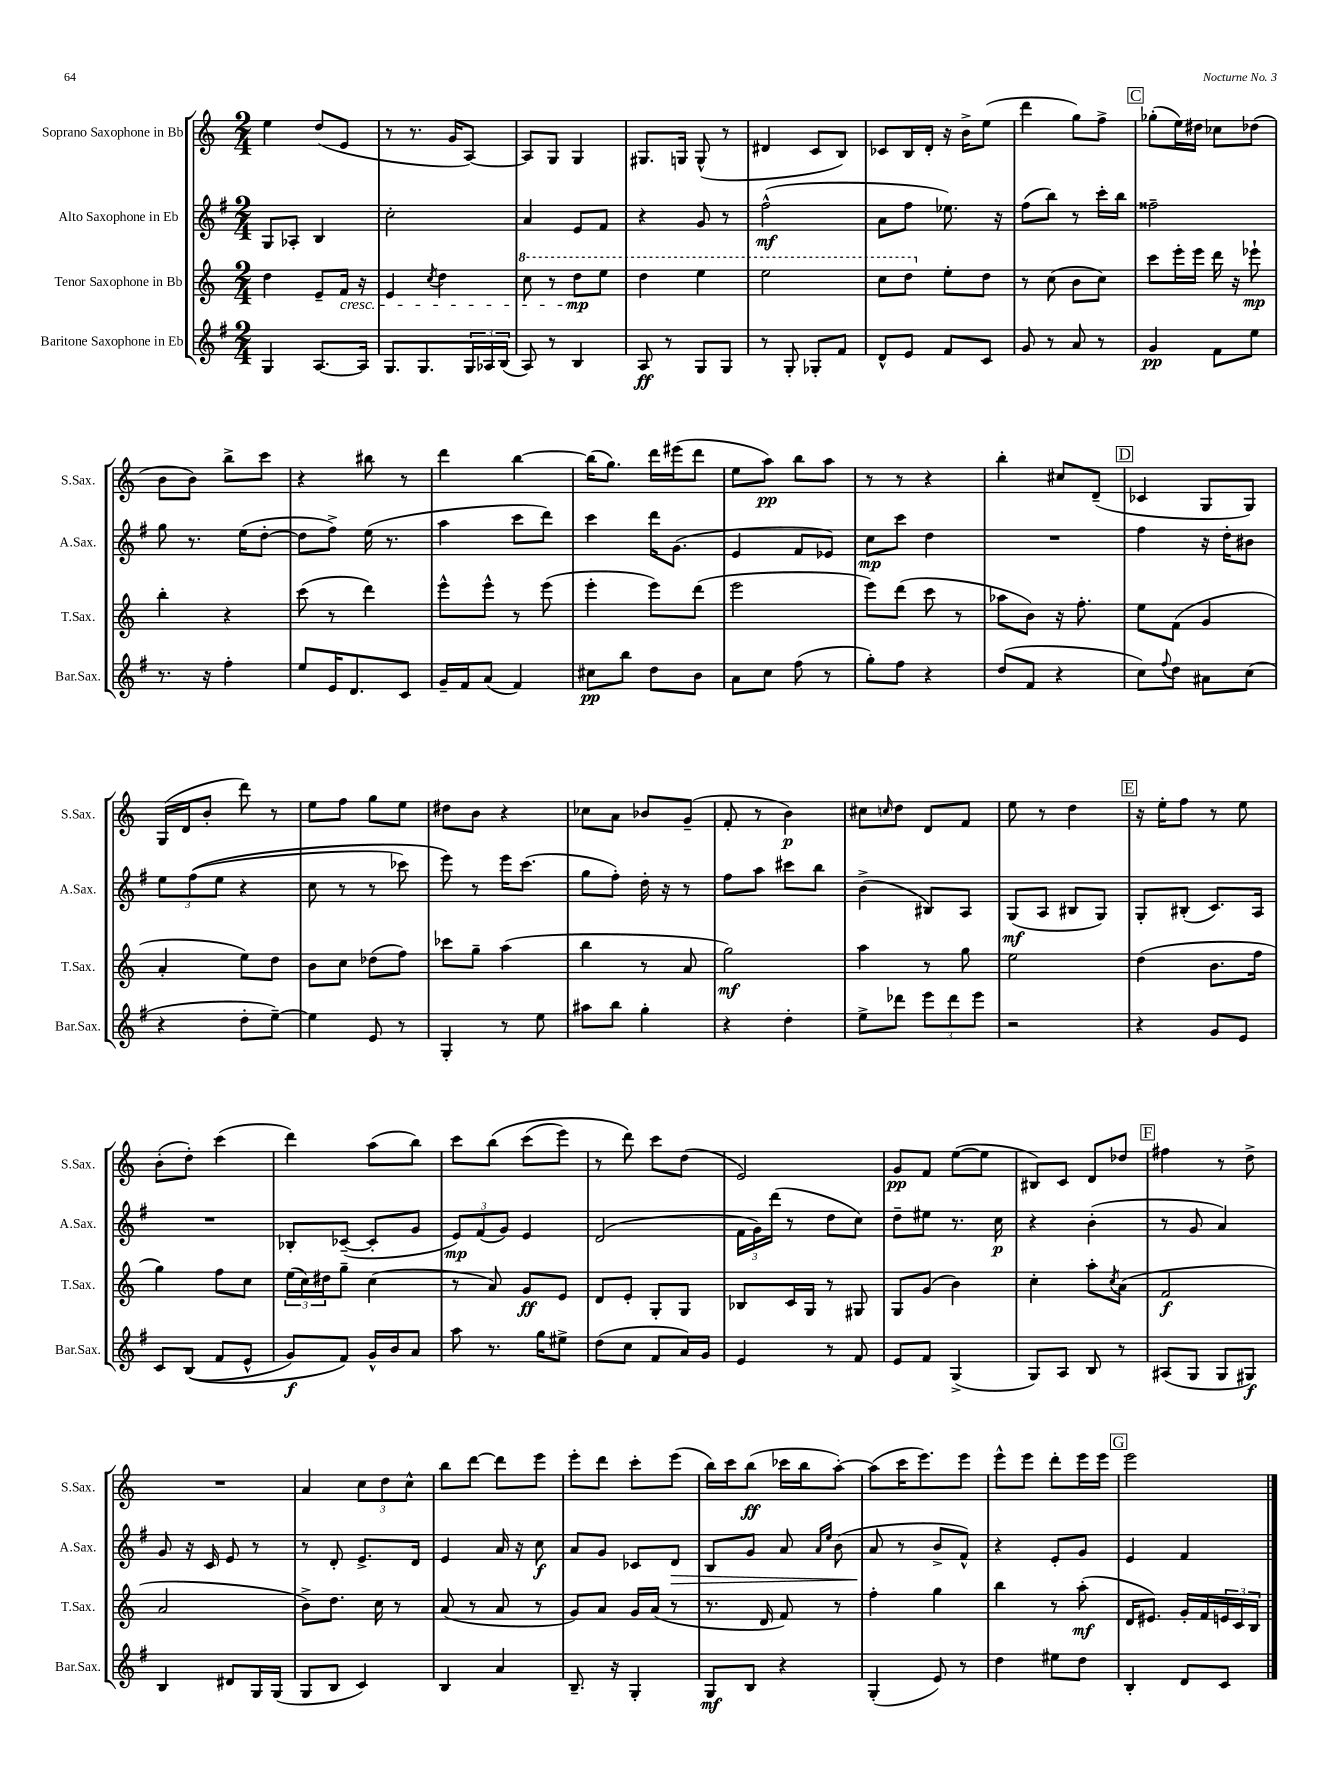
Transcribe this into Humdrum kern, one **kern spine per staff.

**kern	**dynam	**kern	**dynam	**kern	**dynam	**kern	**dynam
*part4	*part4	*part3	*part3	*part2	*part2	*part1	*part1
*staff4	*staff4	*staff3	*staff3	*staff2	*staff2	*staff1	*staff1
*I"Baritone Saxophone in Eb	*	*I"Tenor Saxophone in Bb	*	*I"Alto Saxophone in Eb	*	*I"Soprano Saxophone in Bb	*
*I'Bar.Sax.	*	*I'T.Sax.	*	*I'A.Sax.	*	*I'S.Sax.	*
*clefG2	*	*clefG2	*	*clefG2	*	*clefG2	*
*k[f#]	*	*k[]	*	*k[f#]	*	*k[]	*
*M2/4	*	*M2/4	*	*M2/4	*	*M2/4	*
=35	=35	=35	=35	=35	=35	=35	=35
4G/	.	4dd\	.	8G/L	.	4ee\	.
.	.	.	.	8A-X'/J	.	.	.
[8.A/L	.	8e~/L	.	4B/	.	(8dd/L	.
!	!	!LO:TX:b:i:t=cresc.	!	!	!	!	!
.	.	16f/Jk	.	.	.	8e/J	.
16A/Jk]	.	16r	.	.	.	.	.
=36	=36	=36	=36	=36	=36	=36	=36
8.G/L	.	4e/	.	2cc'\	.	8r	.
.	.	.	.	.	.	8.r	.
8.G/	.	.	.	.	.	.	.
.	.	8qcc/	.	.	.	.	.
.	.	4dd\	.	.	.	.	.
.	.	.	.	.	.	16g/KL	.
24G/L	.	.	.	.	.	[8A/J)	.
24A-X/	.	.	.	.	.	.	.
(24B/JJ	.	.	.	.	.	.	.
=37	=37	=37	=37	=37	=37	=37	=37
*	*	*8va	*	*	*	*	*
8A/)	.	8ccc\	.	4a/	.	8A/L]	.
8r	.	8r	.	.	.	8G/J	.
4B/	.	8ddd\L	mp	8e/L	.	4G/	.
.	.	8eee\J	.	8f#/J	.	.	.
=38	=38	=38	=38	=38	=38	=38	=38
8A/	ff	4ddd\	.	4r	.	8.G#X/L	.
8r	.	.	.	.	.	.	.
.	.	.	.	.	.	16Gn/Jk	.
8G/L	.	4eee\	.	8g/	.	(8G^^/	.
8G/J	.	.	.	8r	.	8r	.
=39	=39	=39	=39	=39	=39	=39	=39
8r	.	2eee\	.	(2ff#^^\	mf	4d#X/	.
8G'/	.	.	.	.	.	.	.
8G-X'/L	.	.	.	.	.	8c/L	.
8f#/J	.	.	.	.	.	8B/J)	.
=40	=40	=40	=40	=40	=40	=40	=40
8d^^/L	.	8ccc\L	.	8a\L	.	8c-X/L	.
8e/J	.	8ddd\J	.	8ff#\J	.	16B/L	.
.	.	.	.	.	.	16d'/JJ	.
*	*	*X8va	*	*	*	*	*
8f#/L	.	8ee'\L	.	8.ee-X\)	.	16r	.
.	.	.	.	.	.	16b^\KL	.
8c/J	.	8dd\J	.	.	.	(8ee\J	.
.	.	.	.	16r	.	.	.
=41	=41	=41	=41	=41	=41	=41	=41
8g/	.	8r	.	(8ff#\L	.	4ddd\	.
8r	.	(8cc\	.	8bb\J)	.	.	.
8a/	.	8b\L	.	8r	.	8gg\L)	.
8r	.	8cc\J)	.	16ccc'\LL	.	8ff^\J	.
.	.	.	.	16bb\JJ	.	.	.
!!LO:REH:place=s1:t=C
=42	=42	=42	=42	=42	=42	=42	=42
4g/	pp	8ccc\L	.	2ff##X~\	.	(8gg-X'\L	.
.	.	16eee'\L	.	.	.	16ee\L)	.
.	.	16eee\JJ	.	.	.	16dd#X\JJ	.
8f#\L	.	16ddd\	.	.	.	8cc-X\L	.
.	.	16r	.	.	.	.	.
8ee\J	.	8eee-X`\	mp	.	.	(8dd-X\J	.
!!LO:LB:g=z
=43	=43	=43	=43	=43	=43	=43	=43
8.r	.	4bb'\	.	8gg\	.	8b\L	.
.	.	.	.	8.r	.	8b\J)	.
16r	.	.	.	.	.	.	.
4ff#'\	.	4r	.	.	.	8bb^\L	.
.	.	.	.	(16ee\KL	.	.	.
.	.	.	.	[8dd'\J	.	8ccc\J	.
=44	=44	=44	=44	=44	=44	=44	=44
8ee/L	.	(8ccc\	.	8dd\L]	.	4r	.
16e/K	.	8r	.	8ff#^\J)	.	.	.
8.d/	.	.	.	.	.	.	.
.	.	4ddd\)	.	(16ee\	.	8bb#X\	.
.	.	.	.	8.r	.	.	.
8c/J	.	.	.	.	.	8r	.
=45	=45	=45	=45	=45	=45	=45	=45
16g~/LL	.	8eee^^\L	.	4aa\	.	4ddd\	.
16f#/J	.	.	.	.	.	.	.
(8a/J	.	8eee^^\J	.	.	.	.	.
4f#/)	.	8r	.	8ccc\L	.	[4bb\	.
.	.	(8eee\	.	8ddd\J)	.	.	.
=46	=46	=46	=46	=46	=46	=46	=46
8cc#X\L	pp	4eee'\	.	4ccc\	.	(16bb\KL]	.
.	.	.	.	.	.	8.gg\J)	.
8bb\J	.	.	.	.	.	.	.
8dd\L	.	8eee\L)	.	16ddd\KL	.	16ddd\LL	.
.	.	.	.	(8.g\J	.	(16eee#X\J	.
8b\J	.	(8ddd\J	.	.	.	8ddd\J	.
=47	=47	=47	=47	=47	=47	=47	=47
8a\L	.	2eee\	.	4e/	.	8ee\L	.
8cc\J	.	.	.	.	.	8aa\J)	pp
(8ff#\	.	.	.	8f#/L	.	8bb\L	.
8r	.	.	.	8e-X/J)	.	8aa\J	.
=48	=48	=48	=48	=48	=48	=48	=48
8gg'\L)	.	8eee\L)	.	8cc\L	mp	8r	.
8ff#\J	.	(8ddd\J	.	8ccc\J	.	8r	.
4r	.	8ccc\	.	4dd\	.	4r	.
.	.	8r	.	.	.	.	.
=49	=49	=49	=49	=49	=49	=49	=49
(8dd/L	.	8aa-X\L	.	2r	.	4bb'\	.
8f#/J	.	8b\J)	.	.	.	.	.
4r	.	16r	.	.	.	8cc#X/L	.
.	.	8.ff'\	.	.	.	.	.
.	.	.	.	.	.	(8d~/J	.
!!LO:REH:place=s1:t=D
=50	=50	=50	=50	=50	=50	=50	=50
8cc\L)	.	8ee\L	.	4ff#\	.	4c-X/	.
8qqff#/	.	.	.	.	.	.	.
8dd\J	.	(8f\J	.	.	.	.	.
8a#X\L	.	4g/	.	16r	.	8G/L	.
.	.	.	.	16dd'\KL	.	.	.
(8cc\J	.	.	.	8b#X\J	.	8G/J)	.
!!LO:LB:g=z
=51	=51	=51	=51	=51	=51	=51	=51
4r	.	4a'/	.	12ee\L	.	(16G/LL	.
.	.	.	.	.	.	16d/J	.
.	.	.	.	((12ff#\	.	.	.
.	.	.	.	.	.	8b'/J	.
.	.	.	.	12ee\J	.	.	.
8dd'\L	.	8ee\L)	.	4r	.	8ddd\)	.
[8ee~\J)	.	8dd\J	.	.	.	8r	.
=52	=52	=52	=52	=52	=52	=52	=52
4ee\]	.	8b\L	.	8cc\	.	8ee\L	.
.	.	8cc\J	.	8r	.	8ff\J	.
8e/	.	(8dd-X\L	.	8r	.	8gg\L	.
8r	.	8ff\J)	.	8ccc-X\)	.	8ee\J	.
=53	=53	=53	=53	=53	=53	=53	=53
4G'/	.	8ccc-X\L	.	8eee\)	.	8dd#X\L	.
.	.	8gg~\J	.	8r	.	8b\J	.
8r	.	(4aa\	.	16eee\KL	.	4r	.
.	.	.	.	(8.ccc\J	.	.	.
8ee\	.	.	.	.	.	.	.
=54	=54	=54	=54	=54	=54	=54	=54
8aa#X\L	.	4bb\	.	8gg\L	.	8cc-X\L	.
8bb\J	.	.	.	8ff#'\J)	.	8a\J	.
4gg'\	.	8r	.	16dd'\	.	8b-X/L	.
.	.	.	.	16r	.	.	.
.	.	8a/	.	8r	.	(8g~/J	.
=55	=55	=55	=55	=55	=55	=55	=55
4r	.	2gg\)	mf	8ff#\L	.	8f'/	.
.	.	.	.	8aa\J	.	8r	.
4dd'\	.	.	.	8ccc#X\L	.	4b\)	p
.	.	.	.	8bb\J	.	.	.
=56	=56	=56	=56	=56	=56	=56	=56
8ee^\L	.	4aa\	.	(4b^\	.	8cc#X\L	.
.	.	.	.	.	.	16qqccn/	.
8ddd-X\J	.	.	.	.	.	8dd\J	.
12eee\L	.	8r	.	8B#X/L)	.	8d/L	.
12ddd-\	.	.	.	.	.	.	.
.	.	8gg\	.	8A/J	.	8f/J	.
12eee\J	.	.	.	.	.	.	.
=57	=57	=57	=57	=57	=57	=57	=57
2r	.	2ee\	.	(8G/L	mf	8ee\	.
.	.	.	.	8A/J	.	8r	.
.	.	.	.	8B#X/L	.	4dd\	.
.	.	.	.	8G/J)	.	.	.
!!LO:REH:place=s1:t=E
=58	=58	=58	=58	=58	=58	=58	=58
4r	.	(4dd\	.	8G'/L	.	16r	.
.	.	.	.	.	.	16ee'\KL	.
.	.	.	.	(8B#X'/J	.	8ff\J	.
8g/L	.	8.b\L	.	8.c/L)	.	8r	.
8e/J	.	.	.	.	.	8ee\	.
.	.	16ff\Jk	.	16A/Jk	.	.	.
!!LO:LB:g=z
=59	=59	=59	=59	=59	=59	=59	=59
8c/L	.	4gg\)	.	2r	.	(8b'\L	.
((8B/J	.	.	.	.	.	8dd'\J)	.
8f#/L	.	8ff\L	.	.	.	(4ccc\	.
8e^^/J	.	8cc\J	.	.	.	.	.
=60	=60	=60	=60	=60	=60	=60	=60
8g/L)	f	(24ee\LL	.	8B-X'/L	.	4ddd\)	.
.	.	24cc\)	.	.	.	.	.
.	.	24dd#X\J	.	.	.	.	.
8f#/J)	.	8gg~\J	.	([8c-X~/J	.	.	.
16g^^/LL	.	(4cc\	.	8c-'/L]	.	(8aa\L	.
16b/J	.	.	.	.	.	.	.
8a/J	.	.	.	8g/J	.	8bb\J)	.
=61	=61	=61	=61	=61	=61	=61	=61
8aa\	.	8r	.	12e/L)	mp	8ccc\L	.
.	.	.	.	(12f#/	.	.	.
8.r	.	8a/)	.	.	.	(8bb\J	.
.	.	.	.	12g/J)	.	.	.
.	.	8g/L	ff	4e/	.	(8ccc\L	.
16gg\KL	.	.	.	.	.	.	.
8ee#X^\J	.	8e/J	.	.	.	8eee\J)	.
=62	=62	=62	=62	=62	=62	=62	=62
(8dd\L	.	8d/L	.	(2d/	.	8r	.
8cc\J	.	8e'/J	.	.	.	8ddd\)	.
8f#/L	.	8G'/L	.	.	.	8ccc\L	.
16a/L)	.	8G/J	.	.	.	(8dd\J	.
16g/JJ	.	.	.	.	.	.	.
=63	=63	=63	=63	=63	=63	=63	=63
4e/	.	8B-X/L	.	24f#\LL	.	2e/)	.
.	.	.	.	24g\)	.	.	.
.	.	.	.	(24ddd\JJ	.	.	.
.	.	16c/L	.	8r	.	.	.
.	.	16G/JJ	.	.	.	.	.
8r	.	8r	.	8dd\L	.	.	.
8f#/	.	8G#X/	.	8cc\J)	.	.	.
=64	=64	=64	=64	=64	=64	=64	=64
8e/L	.	8G/L	.	8dd~\L	.	8g/L	pp
8f#/J	.	(8g/J	.	8ee#X\J	.	8f/J	.
(4G^/	.	4b\)	.	8.r	.	([8ee\L	.
.	.	.	.	.	.	8ee\J]	.
.	.	.	.	16cc\	p	.	.
=65	=65	=65	=65	=65	=65	=65	=65
8G/L)	.	4cc'\	.	4r	.	8B#X/L)	.
8A/J	.	.	.	.	.	8c/J	.
8B/	.	8aa'\L	.	(4b'\	.	8d/L	.
.	.	8qcc/	.	.	.	.	.
8r	.	(8a\J	.	.	.	8dd-X/J	.
!!LO:REH:place=s1:t=F
=66	=66	=66	=66	=66	=66	=66	=66
(8A#X/L	.	2f/	f	8r	.	4ff#X\	.
8G/J	.	.	.	8g/	.	.	.
8G/L	.	.	.	4a/)	.	8r	.
8G#X/J)	f	.	.	.	.	8dd^\	.
!!LO:LB:g=z
=67	=67	=67	=67	=67	=67	=67	=67
4B/	.	2a/	.	8g/	.	2r	.
.	.	.	.	16r	.	.	.
.	.	.	.	16c/	.	.	.
8d#X/L	.	.	.	8e/	.	.	.
16G/L	.	.	.	8r	.	.	.
(16G/JJ	.	.	.	.	.	.	.
=68	=68	=68	=68	=68	=68	=68	=68
8G/L	.	8b^\L)	.	8r	.	4a/	.
8B/J	.	8.dd\J	.	8d'/	.	.	.
4c/)	.	.	.	8.e^/L	.	12cc\L	.
.	.	16cc\	.	.	.	.	.
.	.	.	.	.	.	12dd\	.
.	.	8r	.	.	.	.	.
.	.	.	.	.	.	12cc^^\J	.
.	.	.	.	16d/Jk	.	.	.
=69	=69	=69	=69	=69	=69	=69	=69
4B/	.	(8a/	.	4e/	.	8bb\L	.
.	.	8r	.	.	.	[8ddd\J	.
4a/	.	8a/	.	16a/	.	8ddd\L]	.
.	.	.	.	16r	.	.	.
.	.	8r	.	8cc\	f	8eee\J	.
=70	=70	=70	=70	=70	=70	=70	=70
8.B~/	.	8g/L)	.	8a/L	.	8eee'\L	.
.	.	8a/J	.	8g/J	.	8ddd\J	.
16r	.	.	.	.	.	.	.
4G'/	.	16g/LL	.	8c-X/L	.	8ccc'\L	.
.	.	(16a/JJ	.	.	.	.	.
!	!	!	!	!	!LO:HP:b	!	!
.	.	8r	.	8d/J	>	(8eee\J	.
=71	=71	=71	=71	=71	=71	=71	=71
8G/L	mf	8.r	.	8B/L	.	16bb\LL)	.
.	.	.	.	.	.	16ccc\J	.
8B/J	.	.	.	8g/J	.	(8bb\J	ff
.	.	16d/	.	.	.	.	.
4r	.	8f/)	.	8a/	.	16ccc-X\LL	.
.	.	.	.	.	.	16bb\J	.
.	.	.	.	16qqa/LL	.	.	.
.	.	.	.	16qqee/JJ	.	.	.
.	.	8r	.	(8b\	.	[8aa'\J)	.
=72	=72	=72	=72	=72	=72	=72	=72
(4G'/	.	4ff'\	.	8a/	.	(8aa\L]	.
.	.	.	.	8r	]	16ccc\K	.
.	.	.	.	.	.	8.eee\)	.
8e/)	.	4gg\	.	8b^/L	.	.	.
8r	.	.	.	8f#^^/J)	.	8eee\J	.
=73	=73	=73	=73	=73	=73	=73	=73
4dd\	.	4bb\	.	4r	.	8eee^^\L	.
.	.	.	.	.	.	8eee\J	.
8ee#X\L	.	8r	.	8e'/L	.	8ddd'\L	.
8dd\J	.	(8aa'\	mf	8g/J	.	16eee\L	.
.	.	.	.	.	.	16eee\JJ	.
!!LO:REH:place=s1:t=G
=74	=74	=74	=74	=74	=74	=74	=74
4B'/	.	16d/KL	.	4e/	.	2eee\	.
.	.	8.e#X/J)	.	.	.	.	.
8d/L	.	16g'/LL	.	4f#/	.	.	.
.	.	16f/	.	.	.	.	.
8c/J	.	24en/	.	.	.	.	.
.	.	24c/	.	.	.	.	.
.	.	24B/JJ	.	.	.	.	.
==	==	==	==	==	==	==	==
*-	*-	*-	*-	*-	*-	*-	*-
